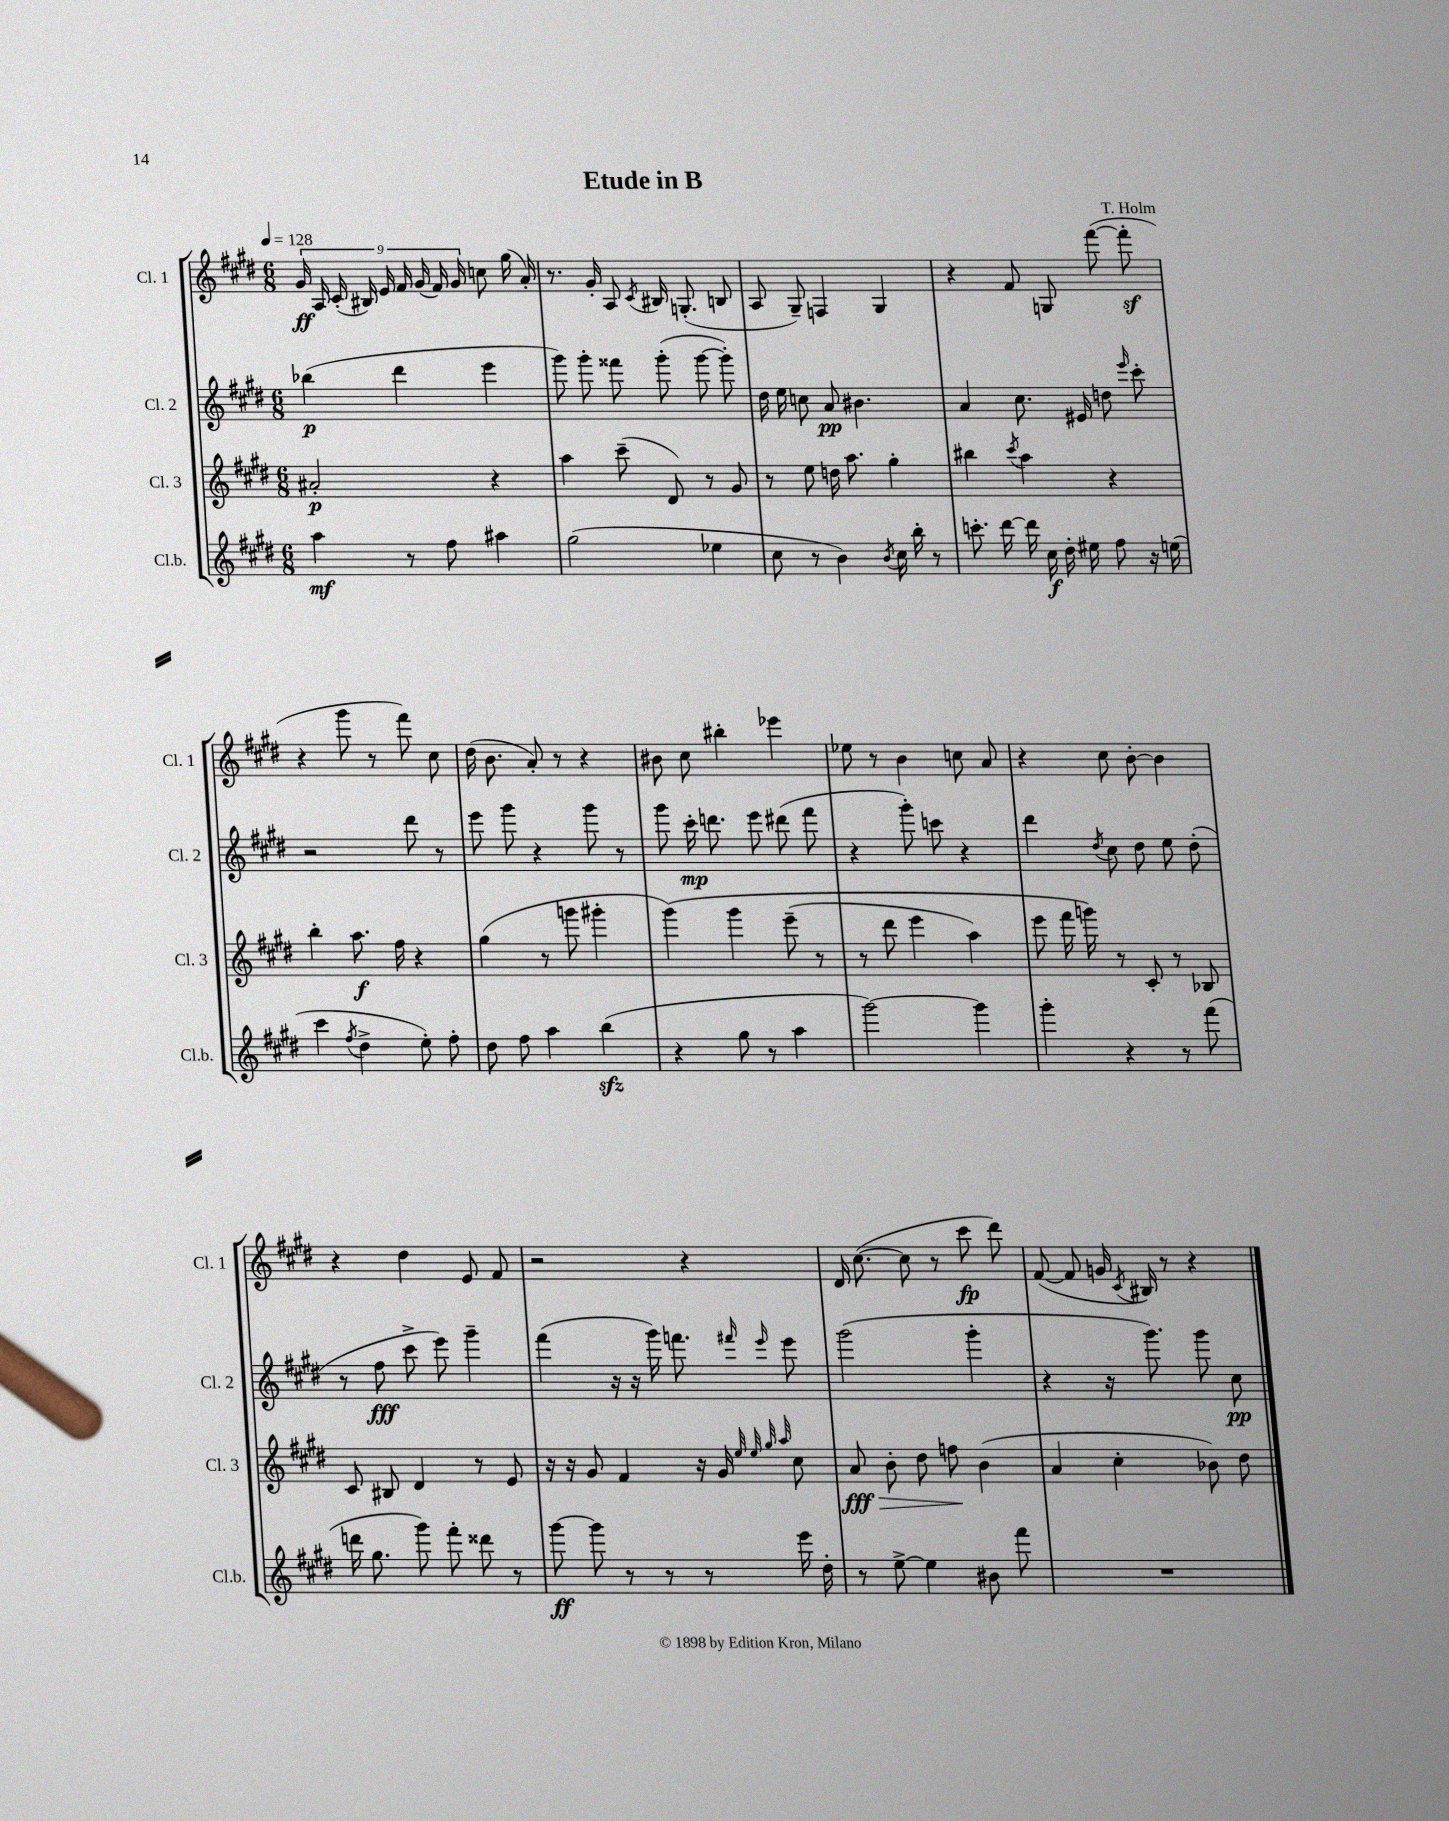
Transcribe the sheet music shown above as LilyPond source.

\header { title = "Etude in B" composer = "T. Holm" }
<<
\new StaffGroup <<
\new Staff = "s0" \with { instrumentName = "Cl. 1" shortInstrumentName = "Cl. 1" } {
    \clef treble \key e \major \numericTimeSignature \time 6/8 \tempo 4 = 128
    \autoBeamOff \tuplet 9/8 { gis'16\ff a16 cis'16-.( bis16) e'16 fis'16 gis'16( fis'16) gis'16 } c''8 gis''16( a'16-.) |
    r8. gis'16-. a8 \acciaccatura { cis'8 } bis16 g8.-.( b8 |
    a8 gis8--) f4 gis4 |
    r4 fis'8 g8 fis'''8~( fis'''8-.\sf |
    r4 gis'''8 r8 fis'''8) cis''8 |
    dis''16( b'8. a'8-.) r8 r4 |
    bis'8 cis''8 bis''4-. ees'''4 |
    ees''8 r8 b'4 c''8 a'8 |
    r4 cis''8 b'8~-. b'4 |
    r4 dis''4 e'8 fis'8 |
    r2 r4 |
    dis'16 cis''8.~( cis''8 r8 cis'''8\fp dis'''8) |
    fis'8~( fis'8 g'16 \acciaccatura { cis'8 } bis16) r8 r4 \bar "|." |
}
\new Staff = "s1" \with { instrumentName = "Cl. 2" shortInstrumentName = "Cl. 2" } {
    \clef treble \key e \major \numericTimeSignature \time 6/8
    \autoBeamOff bes''4\p( dis'''4 e'''4 |
    gis'''8) gis'''8-. fisis'''8 gis'''8-.( gis'''8~ gis'''8-.) |
    dis''16 e''16 c''8 a'8\pp bis'4. |
    a'4 cis''8. eis'16 d''8 \grace { e'''16 } cis'''8-. |
    r2 dis'''8 r8 |
    e'''8 gis'''8 r4 gis'''8 r8 |
    gis'''8 cis'''16-.\mp d'''8. e'''8 dis'''8( fis'''8 |
    r4 gis'''8-.) c'''8 r4 |
    dis'''4 \acciaccatura { dis''8 } cis''8 dis''8 e''8 dis''8-.( |
    r8 fis''8\fff cis'''8-> e'''8) gis'''4-- |
    fis'''4( r16 r16 gis'''16) f'''8. \grace { fis'''16 e'''16 } e'''8 |
    gis'''2( gis'''4-. |
    r4 r16 gis'''8.) gis'''8 cis''8\pp \bar "|." |
}
\new Staff = "s2" \with { instrumentName = "Cl. 3" shortInstrumentName = "Cl. 3" } {
    \clef treble \key e \major \numericTimeSignature \time 6/8
    \autoBeamOff ais'2-.\p r4 |
    a''4 cis'''8--( dis'8) r8 gis'8 |
    r8 e''8 d''16 a''8. gis''4-. |
    bis''4 \acciaccatura { cis'''8 } a''4 r4 |
    b''4-. a''8.\f fis''16 r4 |
    gis''4( r8 g'''8 gis'''4-. |
    gis'''4)\( gis'''4 e'''8--( r8 |
    r8 dis'''8 e'''4 a''4) |
    e'''8 fis'''16 g'''16\) r8 cis'8-. r8 bes8 |
    cis'8 bis8 dis'4 r8 e'8 |
    r16 r16 gis'8 fis'4 r16 gis'16 \grace { e''32 e''32 gis''32 a''32 } cis''8 |
    a'8\fff\> b'8-. dis''8 f''8\! b'4( |
    a'4 cis''4-. bes'8) dis''8 \bar "|." |
}
\new Staff = "s3" \with { instrumentName = "Cl.b." shortInstrumentName = "Cl.b." } {
    \clef treble \key e \major \numericTimeSignature \time 6/8
    \autoBeamOff a''4\mf r8 fis''8 ais''4 |
    gis''2( ees''4 |
    cis''8 r8 b'4) \acciaccatura { b'8 } cis''16 b''16-. r8 |
    c'''8.-. dis'''16~ dis'''16 cis''16\f dis''16-. eis''16 fis''8 r16 e''16( |
    cis'''4 \acciaccatura { fis''8 } dis''4-> e''8-.) fis''8-. |
    dis''8 fis''8 a''4 b''4\sfz( |
    r4 gis''8 r8 a''4 |
    gis'''2~) gis'''4 |
    gis'''4-. r4 r8 fis'''8( |
    d'''16 gis''8. gis'''8) fis'''8-. disis'''8 r8 |
    gis'''8~\ff gis'''8 r8 r8 r8 e'''16 dis''16-. |
    r8 e''8~-> e''4 bis'8 fis'''8 |
    R2. \bar "|." |
}
>>
>>
\layout { \context { \Score \remove "Bar_number_engraver" } }
